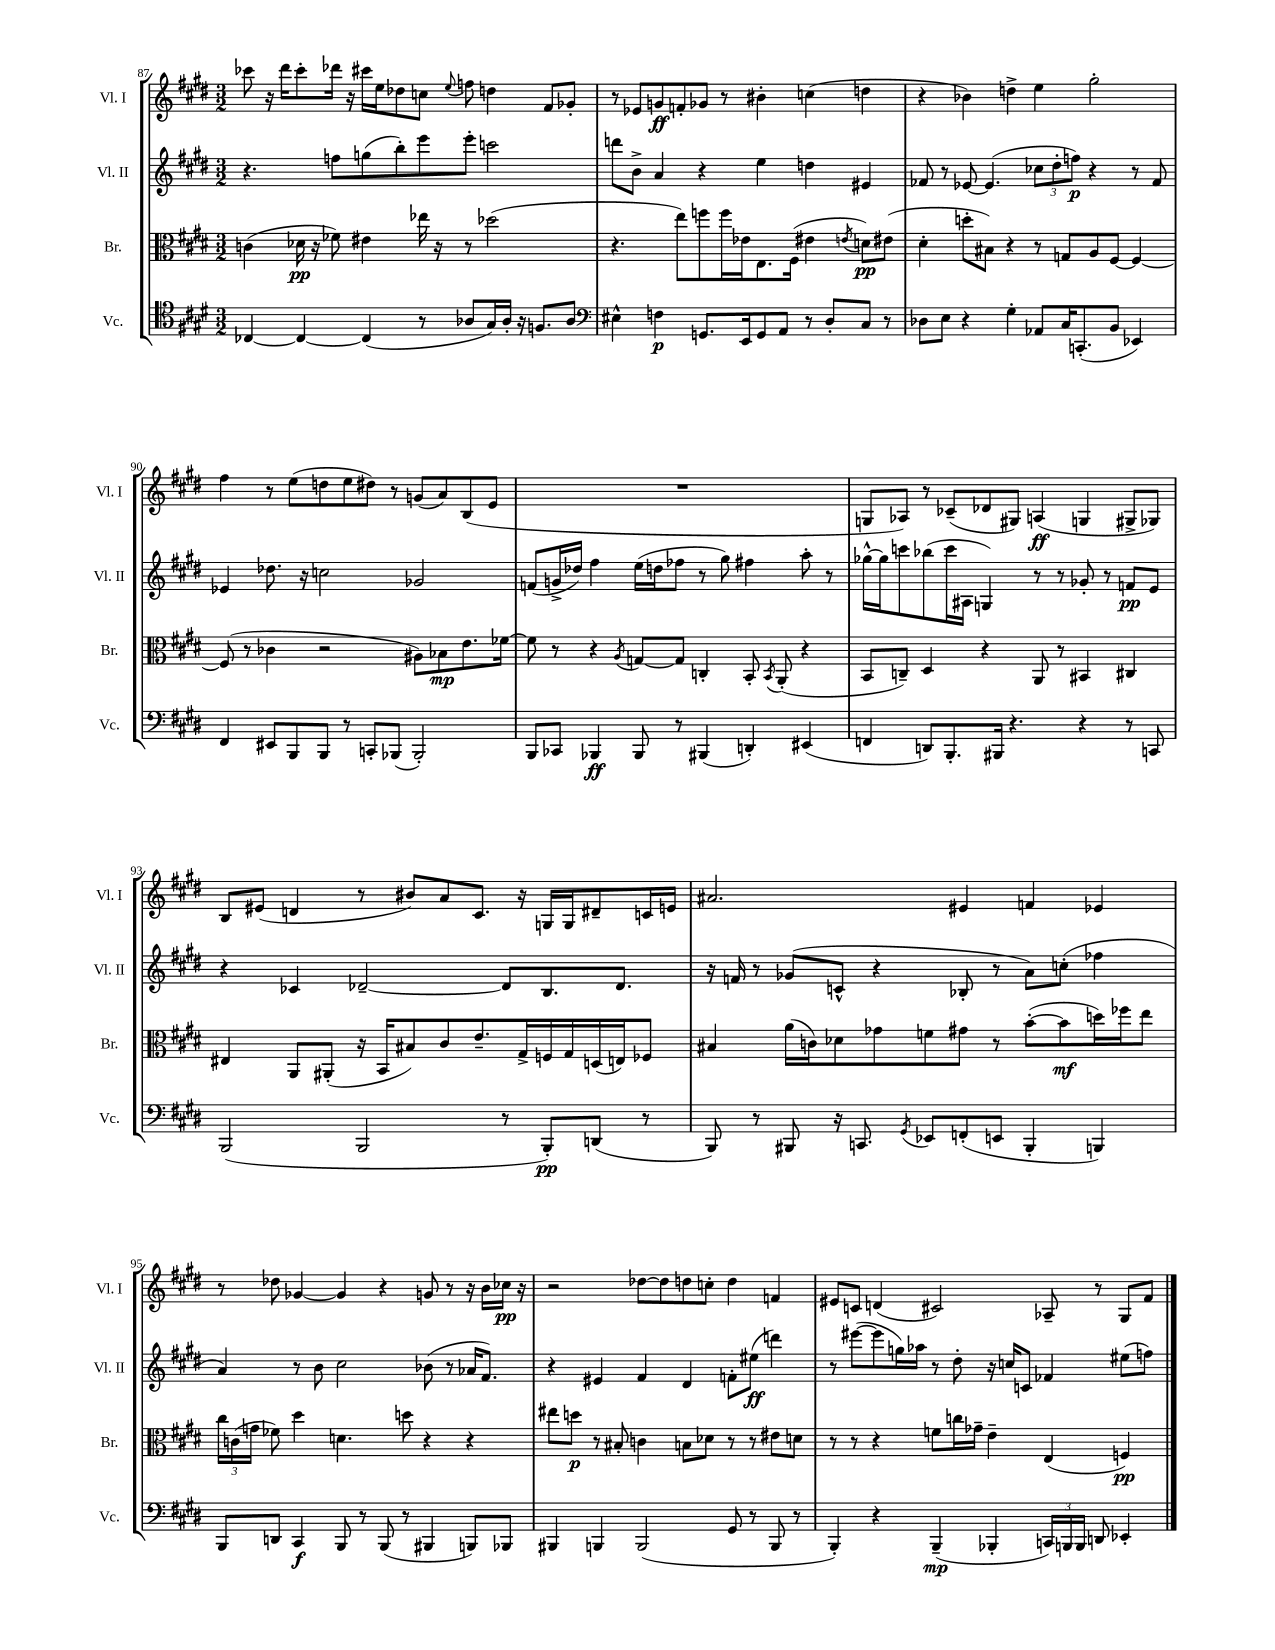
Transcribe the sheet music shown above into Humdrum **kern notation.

**kern	**kern	**kern	**kern
*staff4	*staff3	*staff2	*staff1
*clefC4	*clefC3	*clefG2	*clefG2
*k[f#c#g#d#]	*k[f#c#g#d#]	*k[f#c#g#d#]	*k[f#c#g#d#]
*M3/2	*M3/2	*M3/2	*M3/2
[4C-	(4c	4.r	8ccc-
.	.	.	16r
.	.	.	16ddd#
4C-_	16d-	.	8ccc-'
.	16r	.	.
.	8f-)	8ff	16ddd-
.	.	.	16r
(4C-]	4e#	(8gg	16ccc#
.	.	.	16ee
.	.	8bb')	8dd-
8r	16ee-	8eee	8cc
.	16r	.	.
.	.	.	8qqee
8A-	8r	8eee'	8ff
16G#)	(2dd-	2ccc	4dd
16A-'	.	.	.
16r	.	.	.
8.F	.	.	.
.	.	.	8f#
8A-	.	.	8g-'
=	=	=	=
*clefF4	*	*	*
4E#^^	4.r	8ddd	8r
.	.	8b^	8e-
4F	.	4a	8g
.	8ee)	.	8f'
8.GG	8ff	4r	8g-
.	16ff	.	8r
16EE	16e-	.	.
8GG	8.E	4ee	4b#'
8AA	.	.	.
.	(16F#	.	.
8r	4e#	4dd	(4cc
8D#'	.	.	.
.	8qe	.	.
8C#	8d)	4e#	4dd
8r	(8e#	.	.
=	=	=	=
8D-	4d#'	8f-	4r
8E	.	8r	.
4r	8dd'	[8e-	4b-)
.	8B#)	(4.e-]	.
4G#'	4r	.	4dd^
8AA-	8r	12cc-	4ee
.	.	12dd#'	.
16C#	8G	.	.
.	.	12ff)	.
(8.CC'	.	.	.
.	8A	4r	2gg#'
8BB	[8F#	.	.
4EE-)	4F#_	8r	.
.	.	8f-	.
=	=	=	=
4FF#	(8F#]	4e-	4ff#
.	8r	.	.
8EE#	4c-	8.dd-	8r
8BBB	.	.	(8ee
.	.	16r	.
8BBB	2r	2cc	8dd
8r	.	.	8ee
8CC'	.	.	8dd#)
(8BBB-	.	.	8r
2BBB-')	8A#)	2g-	(8g
.	8B-	.	8a)
.	8.e	.	(8B
.	.	.	8e
.	[16f-	.	.
=	=	=	=
8BBB	8f-]	(8f	1.r
8CC-	8r	16g^	.
.	.	16dd-)	.
4BBB-	4r	4ff#	.
.	8qA	.	.
8BBB-	[8G	(16ee	.
.	.	16dd	.
8r	8G]	8ff-	.
(4BBB#	4C'	8r	.
.	.	8gg#)	.
4DD')	8BB'	4ff#	.
.	8qBB	.	.
.	(8AA'	.	.
(4EE#	4r	8aa'	.
.	.	8r	.
=	=	=	=
4FF	8BB	[16gg-^^	8G
.	.	16gg-]	.
.	8C~)	8ccc	8A-)
8DD)	4D#	(8bb-	8r
8.BBB'	.	16ccc	(8c-~
.	.	16A#	.
.	4r	4G)	8d-
16BBB#	.	.	.
4.r	.	.	8G#)
.	8AA	8r	(4A
.	8r	8r	.
4r	4BB#	8g-'	4G
.	.	8r	.
8r	4C#	8f	8G#^
8CC	.	8e	8G-)
=	=	=	=
(2BBB	4E#	4r	8B
.	.	.	(8e#
.	8AA	4c-	4d
.	(8AA#'	.	.
2BBB	16r	[2d-~	8r
.	16BB	.	.
.	8B#)	.	8b#)
.	8c#	.	8a
.	8.e~	.	8.c#
8r	.	8d-]	.
.	16G#^	.	16r
8BBB')	16F	8.B	16G
.	16G#	.	16G
(8DD	(16D	.	8d#~
.	16E)	8.d-	.
8r	8F-	.	16c
.	.	.	16e
=	=	=	=
8BBB)	4B#	16r	2.a#
.	.	16f	.
8r	.	8r	.
8BBB#	(16a	(8g-	.
.	16c)	.	.
16r	8d-	8c^^	.
8.CC	.	.	.
.	8g-	4r	.
8qGG#	.	.	.
8EE-	8f	.	.
(8FF'	8g#	8B-'	4e#
8EE	8r	8r	.
4BBB#'	([8b'	8a)	4f
.	8b]	(8cc'	.
4BBB)	16dd)	4ff-	4e-
.	16ff-	.	.
.	8ee	.	.
=	=	=	=
8BBB	24cc#	4a)	8r
.	(24c	.	.
.	24g	.	.
8DD	8f-)	.	8dd-
4CC#	4dd#	8r	[4g-
.	.	8b	.
8BBB	4.d	2cc#	4g-]
8r	.	.	.
(8BBB	.	.	4r
8r	8dd	.	.
4BBB#	4r	(8b-	8g
.	.	8r	8r
8BBB)	4r	16a-	16r
.	.	8.f#)	16b
8BBB-	.	.	16cc-
.	.	.	16r
=	=	=	=
4BBB#	8ee#	4r	2r
.	8dd	.	.
4BBB	8r	4e#	.
.	8B#'	.	.
(2BBB	4c	4f#	[8dd-
.	.	.	8dd-]
.	8B	4d#	8dd
.	8d-	.	8cc'
8GG#	8r	8f'	4dd
8r	8r	(8ee#	.
8BBB	8e#	4ddd)	4f
8r	8d	.	.
=	=	=	=
4BBB')	8r	8r	8e#
.	8r	([8eee#	8c
4r	4r	8eee#]	(4d
.	.	16gg)	.
.	.	16aa-	.
(4BBB~	8f	8r	2c#)
.	16cc	8dd#'	.
.	16g-~	.	.
4BBB-'	4e~	16r	.
.	.	16cc	.
.	.	8c	.
24CC)	(4E	4f-	8A-~
24BBB	.	.	.
24BBB	.	.	.
8DD	.	.	8r
4EE-'	4F)	(8ee#	8G#
.	.	8ff)	8f#
==	==	==	==
*-	*-	*-	*-
